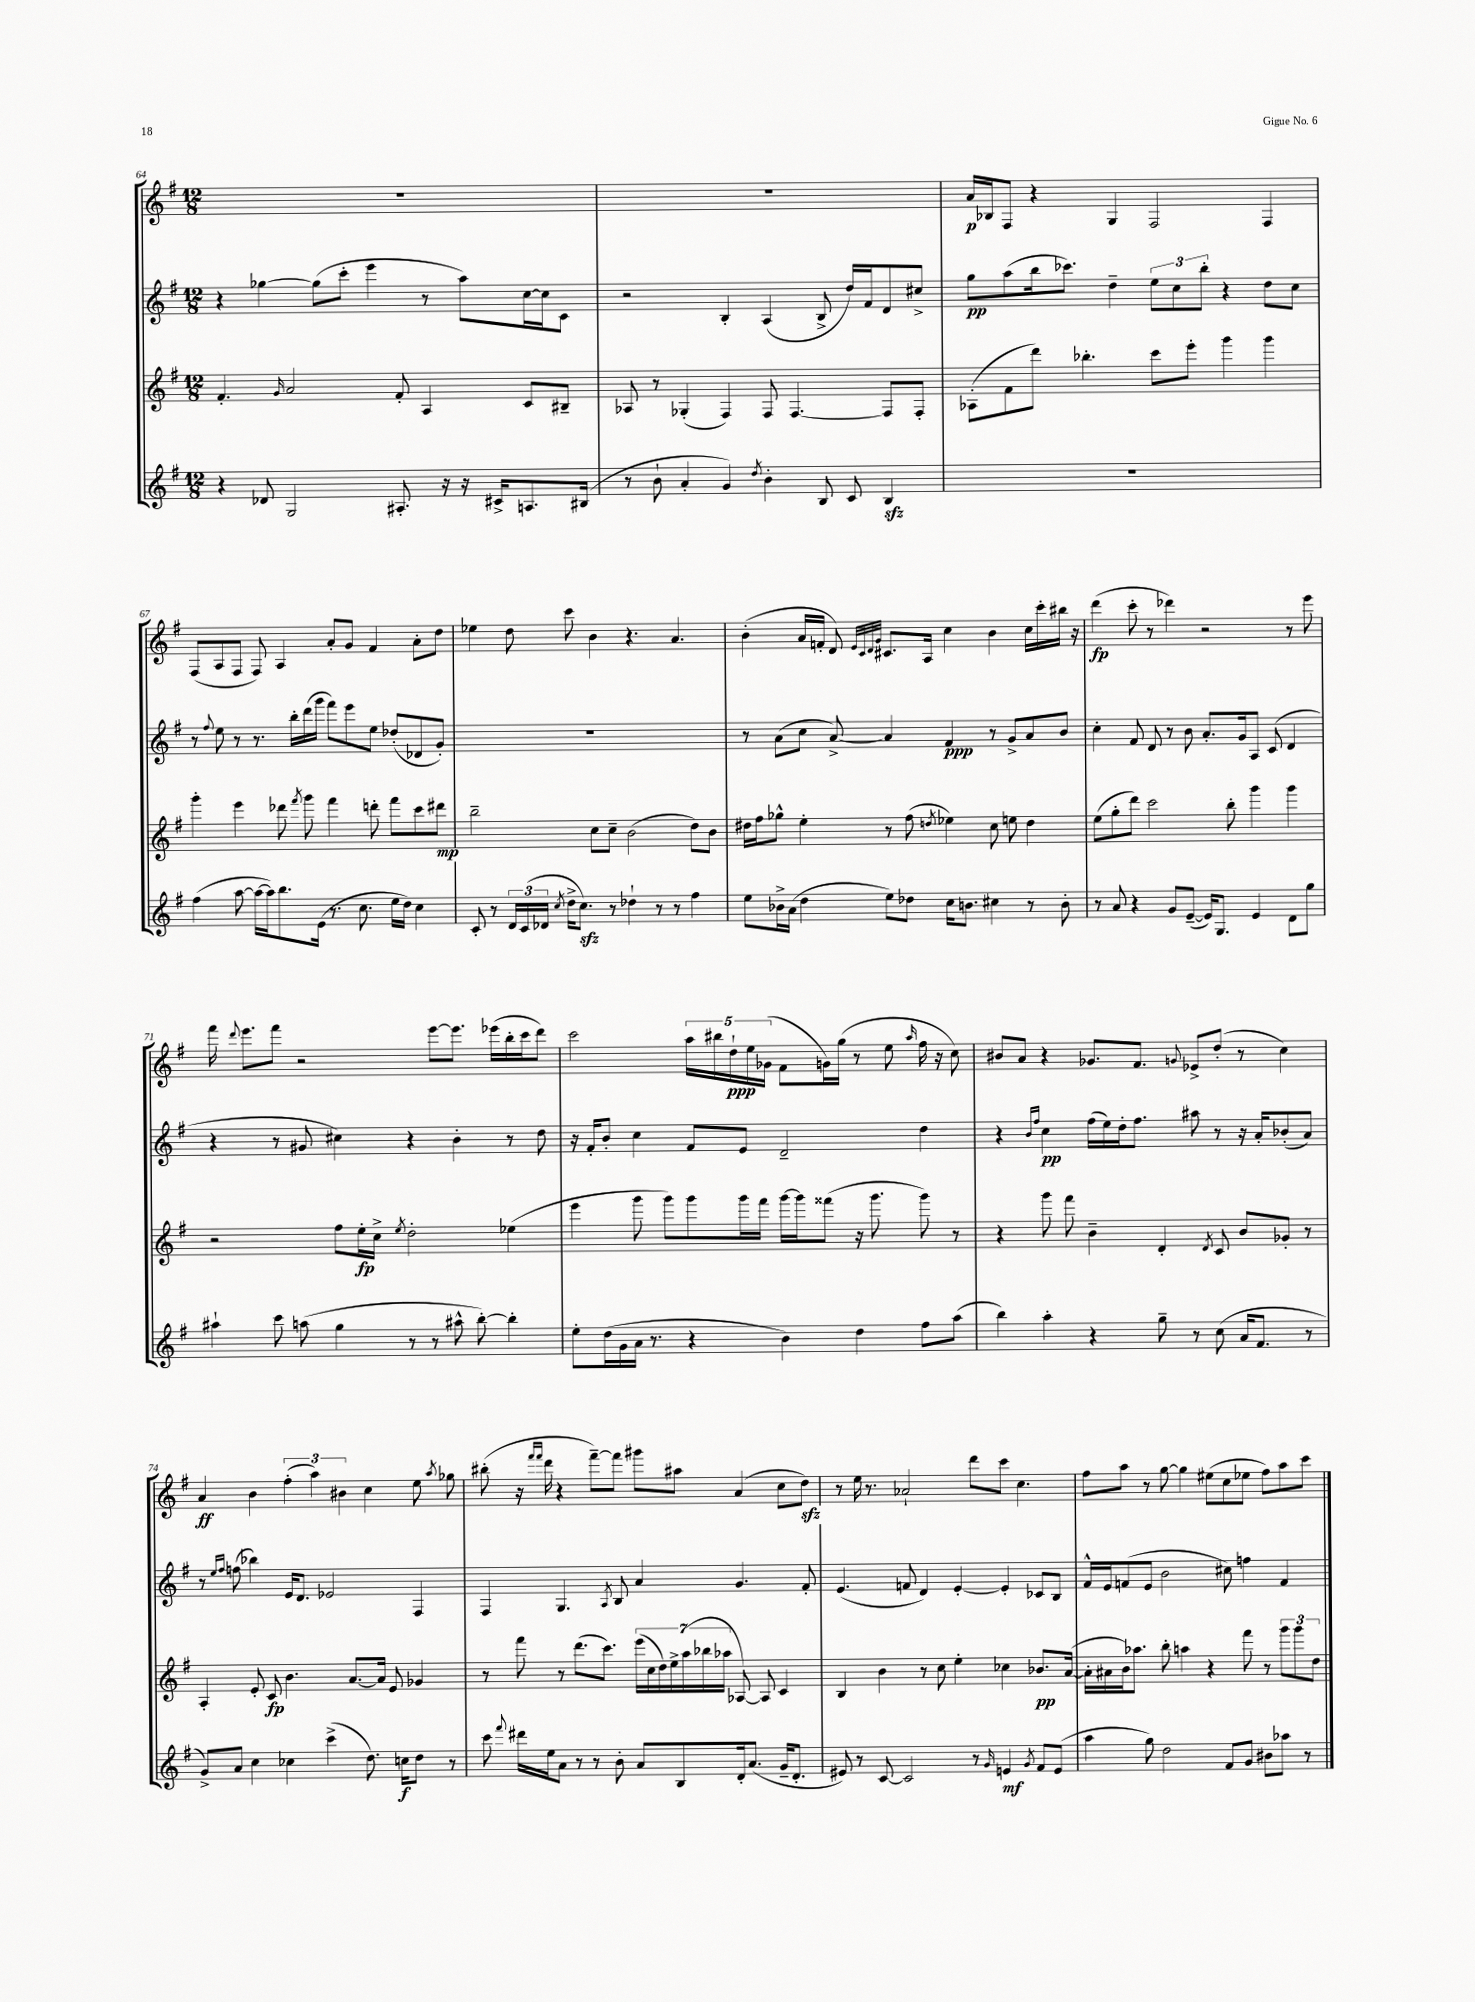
<<
\new StaffGroup <<
\new Staff = "s0" {
    \clef treble \key g \major \numericTimeSignature \time 12/8
    \autoBeamOff R1. |
    R1. |
    a'16[\p bes16 fis8] r4 g4 fis2 fis4 |
    fis8[( a8 fis8] fis8) a4 a'8[-. g'8] fis'4 a'8[-. d''8] |
    ees''4 d''8 c'''8 b'4 r4. a'4. |
    b'4-.( a'16[ f'16]-. d'8) \grace { e'32[ c'32 d'32 g'32] } cis'8.[ a16] c''4 b'4 c''16[ c'''16-. bis''16] r16 |
    d'''4\fp( c'''8-. r8 des'''4) r2 r8 e'''8 |
    fis'''16 \appoggiatura { d'''8 } e'''8.[ fis'''8] r2 e'''8[~ e'''8.] ees'''16[( b''16-. c'''16 d'''8]) |
    c'''2 \tuplet 5/4 { a''16[ bis''16 d''16-!\ppp e''16 ges'16]( } fis'8[ g'16) g''16]( r8 e''8 \grace { a''16 } fis''16 r16 c''8) |
    bis'8[ a'8] r4 ges'8.[ fis'8.] \appoggiatura { g'8 } ees'8[-> d''8]-.( r8 c''4) |
    a'4\ff b'4 \tuplet 3/2 { fis''4-.( a''4) bis'4 } c''4 e''8 \acciaccatura { a''8 } ges''8 |
    bis''8-.( r16 \grace { fis'''16[ fis'''16] } d'''16 r4 fis'''8[~--) fis'''8] gis'''8[ ais''8] a'4( c''8[ d''8]\sfz) |
    r8 e''16 r8. aes'2-! d'''8[ c'''8] c''4. |
    fis''8[ a''8] r8 g''8~ g''4 eis''8[( c''8 ees''8] fis''8[) a''8 c'''8] \bar "|." |
}
\new Staff = "s1" {
    \clef treble \key g \major \numericTimeSignature \time 12/8
    \autoBeamOff r4 ges''4~ ges''8[( c'''8]-. e'''4 r8 a''8[) c''16~ c''16 c'8] |
    r2 b4-. a4( b8-> d''16[) fis'16 d'8 cis''8]-> |
    g''8[\pp a''8( b''16 ces'''8.]) d''4-- \tuplet 3/2 { e''8[ c''8 b''8]-. } r4 d''8[ c''8] |
    r8 \appoggiatura { fis''8 } e''8 r8 r8. b''16[-. d'''16( g'''16] fis'''8[) e'''8 e''8] des''8[-.( des'8 g'8]-.) |
    R1. |
    r8 a'8[( c''8] a'8~->) a'4 fis'4\ppp r8 g'8[-> a'8 b'8] |
    c''4-. fis'8 d'8 r8 b'8 a'8.[-. g'16 a8] c'8( d'4 |
    r4 r8 gis'8 cis''4) r4 b'4-. r8 d''8 |
    r16 fis'16[-. b'8]-. c''4 fis'8[ e'8] d'2-- d''4 |
    r4 \grace { b'16[ fis''16] } c''4\pp fis''16[( e''16) d''16-. fis''8.] ais''8 r8 r16 a'16[-. bes'8-.( a'8]) |
    r8 \grace { e''16[ fis''16] } f''8( bes''4) e'16[ d'8.] ees'2 fis4 |
    fis4 g4. \acciaccatura { a8 } b8 a'4 g'4. fis'8-. |
    e'4.( f'8 d'4) e'4~-. e'4-. ces'8[ b8] |
    fis'16[-^ e'16 f'8( e'8] b'2 cis''8) f''4 f'4 \bar "|." |
}
\new Staff = "s2" {
    \clef treble \key g \major \numericTimeSignature \time 12/8
    \autoBeamOff fis'4.-. \grace { g'16 } a'2 fis'8-. a4 c'8[ bis8]-- |
    aes8 r8 ges4-.( fis4) fis8 fis4.~ fis8[ fis8]-. |
    aes8[-.( fis'8 d'''8]) bes''4.-. c'''8[ e'''8]-. g'''4 g'''4 |
    g'''4-. e'''4 des'''8 \acciaccatura { fis'''8 } g'''8 fis'''4 d'''8-. fis'''8[ c'''8 dis'''8]\mp |
    b''2-- c''8[ c''8]-- b'2( d''8[) b'8] |
    dis''16[ fis''16 ges''8]-^ e''4-. r8 fis''8( \acciaccatura { d''8 } ees''4) c''8 e''8 d''4 |
    e''8[( g''8-. d'''8]) c'''2 b''8-. g'''4 g'''4 |
    r2 fis''8[ e''16-.\fp c''16]-> \acciaccatura { e''8 } d''2-. ees''4( |
    e'''4 g'''8 g'''8[) g'''8 g'''16 fis'''16] g'''16[~ g'''16 fisis'''8]( r16 g'''8. g'''8) r8 |
    r4 g'''8 fis'''8 b'4-- d'4-. \acciaccatura { d'8 } c'8 b'8[ ges'8]-. r8 |
    a4-. e'8-. c'8\fp b'4. a'8.[~ a'16] e'8 ges'4 |
    r8 fis'''8 r8 d'''8.[( c'''8.]) \tuplet 7/4 { e'''16[( c''16 d''16) e''16-> a''16( bes''16 aes''16] } aes8~) aes8 c'4 |
    b4 b'4 r8 c''8 e''4-. ces''4 bes'8.[\pp a'16]~( |
    a'16[-. ais'16 b'16) aes''8.] b''8-. a''4 r4 fis'''8 r8 \tuplet 3/2 { g'''8[ g'''8 d''8] } \bar "|." |
}
\new Staff = "s3" {
    \clef treble \key g \major \numericTimeSignature \time 12/8
    \autoBeamOff r4 des'8 g2 ais8.-. r16 r16 cis'16[-> a8. bis16]( |
    r8 b'8-! a'4-. g'4) \acciaccatura { d''8 } b'4-. b8 c'8 b4\sfz |
    R1. |
    fis''4( a''8~ a''16[~ a''16) b''8. e'16]( r8. c''8. e''16[ d''16]) c''4 |
    c'8-. r8 \tuplet 3/2 { d'16[ c'16( des'16] } \acciaccatura { c''8 } d''16[-> c''8.]\sfz) r8 des''4-! r8 r8 fis''4 |
    e''8[ bes'16-> a'16]( d''4 e''8[) des''8] c''16[ b'8.] cis''4 r8 b'8-. |
    r8 a'8 r4 g'8[ e'8]~--( e'16[) g8.] e'4 d'8[ g''8] |
    ais''4-! c'''8 a''8( g''4 r8 r8 ais''8-^ b''8~-.) b''4-. |
    e''8[-. d''16( g'16 a'16] r8. r4 b'4) d''4 fis''8[ a''8]( |
    b''4) a''4-. r4 g''8-- r8 c''8( a'16[ fis'8.] r8 |
    g'8[->) a'8] c''4 ces''4 c'''4->( d''8.) c''16[\f d''8] r8 |
    c'''8 \appoggiatura { fis'''8 } dis'''16[ e''16 a'8] r8 r8 b'8-. a'8[ b8 d'16-. a'8.]( g'16[-- d'8.]-. |
    eis'8) r8 c'8~ c'2 r8 \grace { g'16 } e'4\mf \acciaccatura { g'8 } fis'8[ e'8]( |
    a''4 g''8) d''2 fis'8[ g'8] bis'8[ aes''8] r8 \bar "|." |
}
>>
>>
\layout { \context { \Score currentBarNumber = #64 } }
